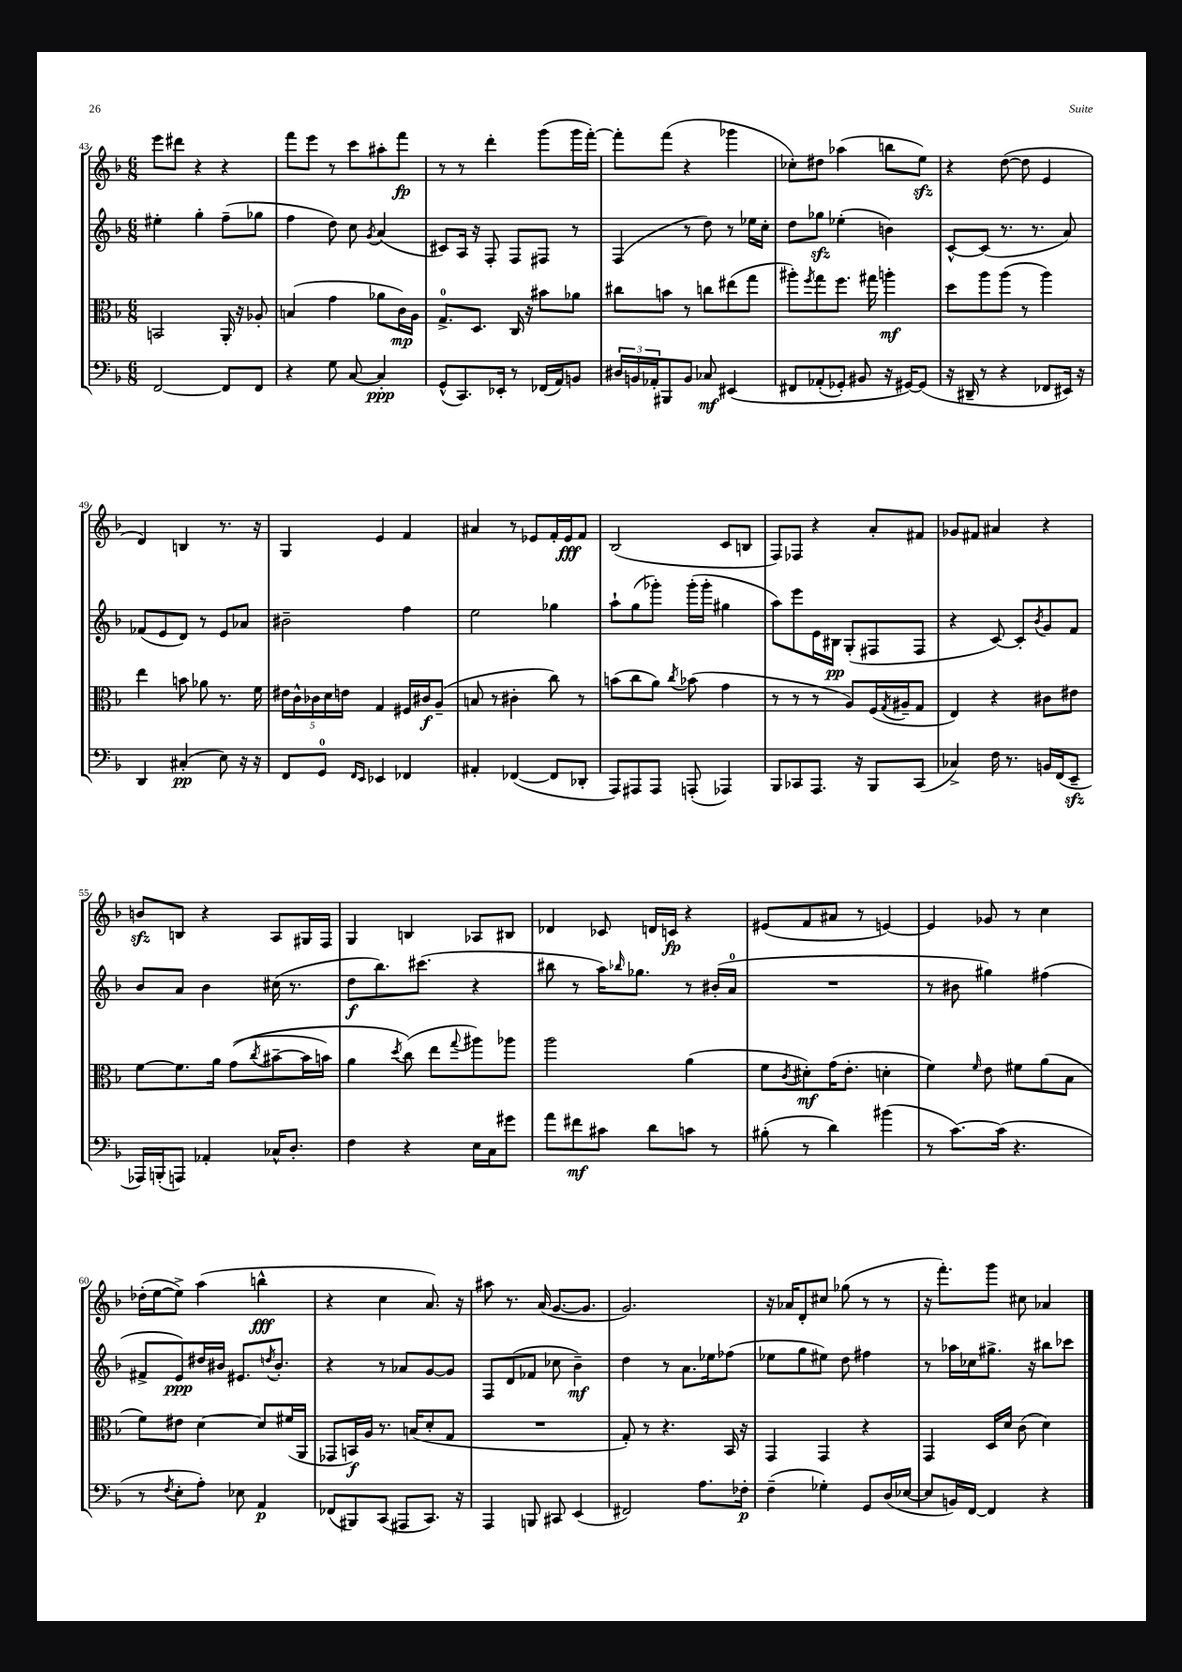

**kern	**kern	**kern	**kern
*staff4	*staff3	*staff2	*staff1
*clefF4	*clefC3	*clefG2	*clefG2
*k[b-]	*k[b-]	*k[b-]	*k[b-]
*M6/8	*M6/8	*M6/8	*M6/8
[2FF	2BB	4ee#'	8eee
.	.	.	8ddd#
.	.	4gg'	4r
8FF]	16AA'	(8ff~	4r
.	16r	.	.
8FF	8A-'	8gg-	.
=	=	=	=
4r	(4B	4ff	8fff
.	.	.	8eee
8G	4g	8dd)	8r
[8C	.	8cc	8ccc
.	.	8qg	.
4C']	8a-	(4a	8aa#'
.	16c)	.	8fff
.	16A	.	.
=	=	=	=
(8GG^^	8.G^	8c#)	8r
8.CC)	.	16A	8r
.	8.D	16r	.
.	.	8F'	4ddd'
16EE-'	.	.	.
8r	16C	8F	.
.	16r	.	.
(16FF-	8b#	8F#	(8ggg
16AA)	.	.	.
8BB	8a-	8r	16ggg
.	.	.	[16fff')
=	=	=	=
24D#	8cc#	(4F	8fff']
24BB	.	.	.
24AA-'	.	.	.
8BBB#	8b	.	(8fff
8BB	8r	8r	4r
8C-	8cc	8dd)	.
&(4EE#	(8ee#	8r	4ggg-
.	8gg	16ee-	.
.	.	16cc'	.
=	=	=	=
8FF#	8aa#')	8dd	8cc-')
.	8qff	.	.
(8AA-'	8gg	8gg-	8dd#
8GG-')	8.ff	(4ee-'	(4aa-
8BB#	.	.	.
.	16gg#	.	.
16r	4aa'	4b)	8bb
[16GG#&)	.	.	.
(8GG#]	.	.	8ee)
=	=	=	=
16r	8dd	[8c^^	4r
16DD#~	.	.	.
8r	8aa	(8c]	.
4r	(8aa	8.r	([8dd
.	8r	.	8dd]
.	.	8.r	.
8FF-	4aa)	.	4e
16EE#)	.	8a)	.
16r	.	.	.
=	=	=	=
4DD	4ee	(8f-	4d)
.	.	8e	.
(4C#'	8b	8d)	4B
.	8a-	8r	.
8E)	8.r	8e	8.r
16r	.	8a-	.
16r	16f	.	16r
=	=	=	=
8FF	20e#	2b#~	4G
.	20c^^	.	.
.	20c-	.	.
8GG	.	.	.
.	20d	.	.
.	20e	.	.
16qqFF	.	.	.
16qqEE	.	.	.
4EE-	4G	.	4e
4FF-	16F#	4ff	4f
.	16c#	.	.
.	(8A~	.	.
=	=	=	=
4AA#'	8B	2ee	4a#
.	8r	.	.
([4FF-	4c#'	.	8r
.	.	.	8e-
8FF-]	8cc)	4gg-	16f'
.	.	.	16e-
8DD-'	8r	.	8f
=	=	=	=
8AAA)	(8b	8aa`	(2B-
8AAA#	8cc	(8gg	.
8AAA#	8a)	8ggg-')	.
.	8qcc	.	.
(8AAA'	(8b-	(16ggg-'	.
.	.	16ggg-'	.
4AAA-)	4g	4gg#	8c
.	.	.	8B
=	=	=	=
8BBB-	8r	8aa)	8F)
8CC-	8r	8eee	8F-
8.AAA	8r	16e	4r
.	.	16B#	.
.	8A)	(8G'	.
16r	.	.	.
8BBB-	(16F	8F#	8a'
.	8qG	.	.
.	16A#~	.	.
(8CC-	8G	8F#	8f#
=	=	=	=
4C-^)	4E)	4r	8g-
.	.	.	8f#
16F	4r	[8c)	4a#
8.r	.	.	.
.	.	8c']	.
.	.	8qb-	.
16BB	8c#	8g	4r
(16FF	.	.	.
8EE~	8e#	8f	.
=	=	=	=
16AAA-)	[8f	8b-	8b
(16BBB'	.	.	.
8AAA)	8.f]	8a	8B
4AA-'	.	4b-	4r
.	16a	.	.
.	&((8g	.	.
.	8qcc	.	.
16C-^^	[8b#~	(16cc#	8A
8.D'	.	8.r	.
.	16b#]	.	16G#
.	16b)	.	16F
=	=	=	=
4F	4a	8dd	4G
.	.	8.bb-)	.
.	8qdd	.	.
4r	(8cc&)	.	4B
.	.	(8.ccc#	.
.	8ee	.	.
.	8qqgg	.	.
16E	8aa#)	4r	8A-
16C	.	.	.
8g#	8aa-	.	8B#
=	=	=	=
8a	2aa	8bb#	4d-
8f#	.	8r	.
8c#	.	16aa)	8c-
.	.	16qqbb-	.
.	.	8.gg-	.
8d	.	.	16d
.	.	.	16c
8c	(4a	8r	4r
8r	.	(16b#'	.
.	.	16a	.
=	=	=	=
(8B#'	8f	2.r	(8e#
.	8qc	.	.
8r	8d#')	.	8f
4d)	(16g	.	8a#
.	8.e'	.	.
.	.	.	8r
(4b#	4d'	.	[4e)
=	=	=	=
8r	4f)	8r	4e]
[8.c)	.	8b#	.
.	16qqf	.	.
.	8e	4gg#)	8g-
(16c]	.	.	.
4.r	8f#	.	8r
.	(8a	(4ff#	4cc
.	8B-	.	.
=	=	=	=
8r	8f)	8f#^	(16dd-'
.	.	.	[16ee
8qF	.	.	.
8E'	8e#	8e)	8ee^])
8A')	[4d	16dd#	(4aa
.	.	16b#	.
8E-	.	8.e#	.
4AA	8d]	.	4bb^^
.	.	8qdd	.
.	.	8.b#'	.
.	(16f#	.	.
.	16AA	.	.
=	=	=	=
(8FF-	8GG-	4r	4r
8BBB#)	16BB)	.	.
.	16A	.	.
(8CC	8.r	8r	4cc
8AAA#	.	8a-	.
.	(16B	.	.
8.CC)	8d'	[8g	8.a)
.	8G	8g]	.
16r	.	.	16r
=	=	=	=
4AAA	2.r	8F	8aa#
.	.	(8d	8.r
8BBB	.	8f-	.
.	.	.	(16a
8CC#	.	8cc-	[8.g
(4EE	.	4b-~)	.
.	.	.	8.g]
=	=	=	=
2FF#)	8G')	4dd	2.g)
.	8r	.	.
.	4.r	8r	.
.	.	8.a	.
8.A	.	.	.
.	.	16ee-	.
.	16BB-	(8ff-	.
16F-'	16r	.	.
=	=	=	=
(4F~	4GG	8ee-	16r
.	.	.	16a-
.	.	8gg	8d'
4G-')	4GG	8ee#)	8cc#
.	.	8dd	(8gg-
8GG	4r	4ff#	8r
(16D	.	.	8r
[16E-	.	.	.
=	=	=	=
8E-]	4GG	8r	16r
.	.	.	8.fff')
16BB)	.	16aa-	.
[16FF	.	16cc-	.
4FF]	16D	8.gg#^	8ggg
.	16d	.	.
.	(8c	.	8cc#
.	.	16r	.
4r	4d)	8bb#	4a-
.	.	8ccc-	.
==	==	==	==
*-	*-	*-	*-
